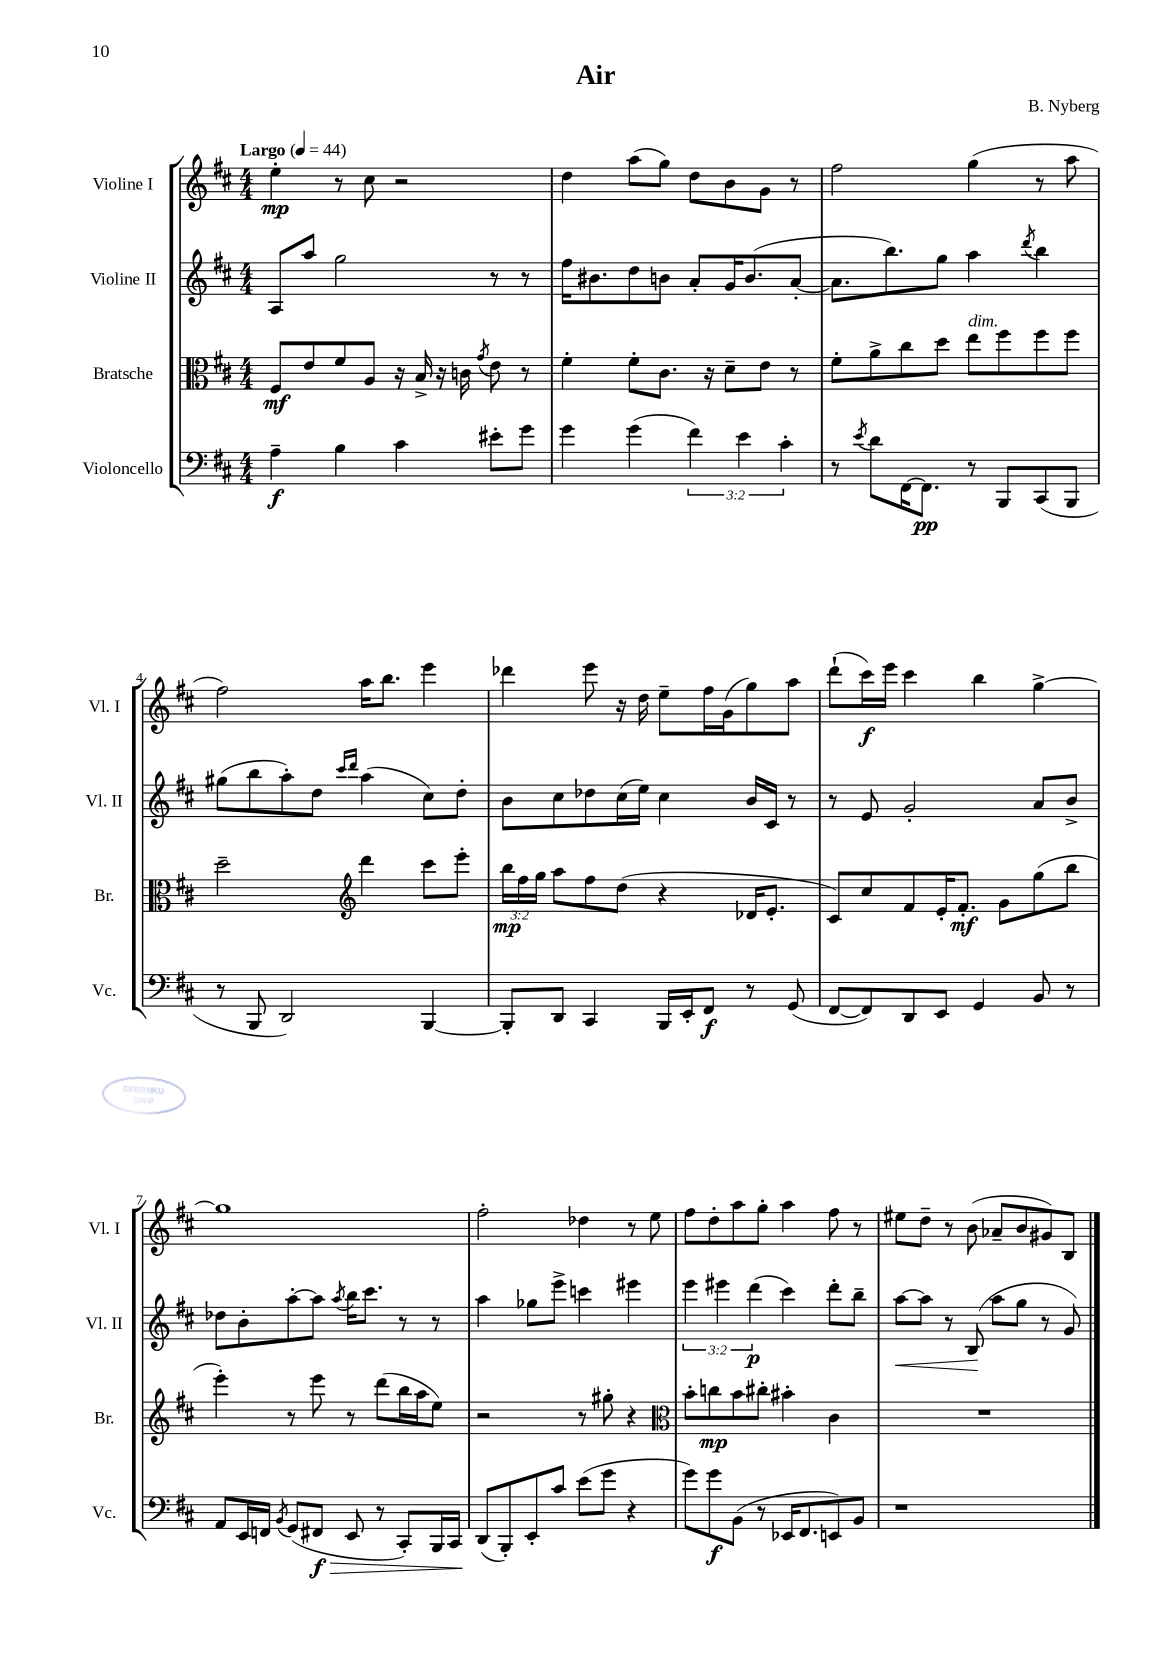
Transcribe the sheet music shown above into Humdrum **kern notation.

**kern	**kern	**kern	**kern
*staff4	*staff3	*staff2	*staff1
*clefF4	*clefC3	*clefG2	*clefG2
*k[f#c#]	*k[f#c#]	*k[f#c#]	*k[f#c#]
*M4/4	*M4/4	*M4/4	*M4/4
*MM44	*MM44	*MM44	*MM44
4A~\	8F#/L	8A/L	4ee'\
.	8e/	8aa/J	.
4B\	8f#/	2gg\	8r
.	8A/J	.	8cc#\
4c#\	16r	.	2r
.	16B^/	.	.
.	16r	.	.
.	16c\	.	.
.	8qg/	.	.
8e#'\L	8e\	8r	.
8g\J	8r	8r	.
=	=	=	=
4g\	4f#'\	16ff#\LK	4dd\
.	.	8.b#\	.
(4g\	8f#'\L	8dd\	(8aa\L
.	8.c#\J	8b\J	8gg\J)
6f#\)	.	8a'/L	8dd\L
.	16r	.	.
.	8d~\L	16g/K	8b\
6e\	.	.	.
.	.	(8.b/	.
.	8e\J	.	8g\J
6c#'\	.	.	.
.	8r	[8a'/J	8r
=	=	=	=
8r	8f#'\L	8.a\]L	2ff#\
8qe/	.	.	.
8d\L	8a^\	.	.
.	.	8.bb\)	.
[16FF#\K	8cc#\	.	.
8.FF#\]J	.	.	.
.	8dd\J	8gg\J	.
8r	8ee\L	4aa\	(4gg\
8BBB/L	8ff#\	.	.
.	.	8qddd/	.
(8CC#/	8ff#\	4bb\	8r
8BBB/J	8ff#\J	.	8aa\
=	=	=	=
8r	2dd~\	(8gg#\L	2ff#\)
8BBB/	.	8bb\	.
2DD/)	.	8aa'\)	.
.	.	8dd\J	.
*	*clefG2	*	*
.	.	16qqccc#/LL	.
.	.	16qqddd/JJ	.
.	4ddd\	(4aa\	16aa\LK
.	.	.	8.bb\J
[4BBB/	8ccc#\L	8cc#\L)	4eee\
.	8eee'\J	8dd'\J	.
=	=	=	=
8BBB'/]L	24bb\LL	8b\L	4ddd-\
.	24ff#\	.	.
.	24gg\JJ	.	.
8DD/J	8aa\L	8cc#\	.
4CC#/	8ff#\	8dd-\	8eee\
.	(8dd\J	(16cc#\L	16r
.	.	16ee\JJ)	16dd\
16BBB/LL	4r	4cc#\	8ee~\L
16EE'/J	.	.	.
8FF#/J	.	.	16ff#\L
.	.	.	(16g\J
8r	16d-/LK	16b/LL	8gg\)
.	8.e'/J	16c#/JJ	.
(8GG/	.	8r	8aa\J
=	=	=	=
[8FF#/L	8c#/L)	8r	(8ddd`\L
8FF#/])	8cc#/	8e/	16ccc#\L)
.	.	.	16eee\JJ
8DD/	8f#/	2g'/	4ccc#\
8EE/J	16e'/K	.	.
.	8.f#'/J	.	.
4GG/	.	.	4bb\
.	8g\L	.	.
8BB/	(8gg\	8a/L	[4gg^\
8r	8bb\J	8b^/J	.
=	=	=	=
8AA/L	4eee'\)	8dd-\L	1gg]
16EE/L	.	8b'\	.
16FF/JJ	.	.	.
8qBB/	.	.	.
(8GG/L	8r	[8aa'\	.
8FF#/J	8eee\	8aa\]J	.
.	.	8qaa/	.
8EE/	8r	16bb\LK	.
.	.	8.ccc#\J	.
8r	(8ddd\L	.	.
8CC#'/L)	16bb\L	8r	.
.	16aa\J	.	.
16BBB/L	8ee\J)	8r	.
16CC#/JJ	.	.	.
=	=	=	=
(8DD/L	2r	4aa\	2ff#'\
8BBB'/)	.	.	.
8EE'/	.	8gg-\L	.
8c#/J	.	8eee^\J	.
(8e\L	8r	4ccc\	4dd-\
8g\J	8gg#'\	.	.
4r	4r	4eee#\	8r
.	.	.	8ee\
=	=	=	=
*	*clefC3	*	*
8g\L)	8b'\L	6eee\	8ff#\L
8g\	8cc\	.	8dd'\
.	.	6eee#\	.
(8BB\J	8b\	.	8aa\
.	.	(6ddd\	.
8r	8cc#'\J	.	8gg'\J
16EE-/LK	4b#'\	4ccc#\)	4aa\
8.FF#/	.	.	.
8EE/)	4c#\	8ddd'\L	8ff#\
8BB/J	.	8bb~\J	8r
=	=	=	=
1r	1r	[8aa\L	8ee#\L
.	.	8aa\]J	8dd~\J
.	.	8r	8r
.	.	(8B/	(8b\
.	.	8aa\L	8a-~/L
.	.	8gg\J	8b/
.	.	8r	8g#/)
.	.	8g/)	8B/J
==	==	==	==
*-	*-	*-	*-
